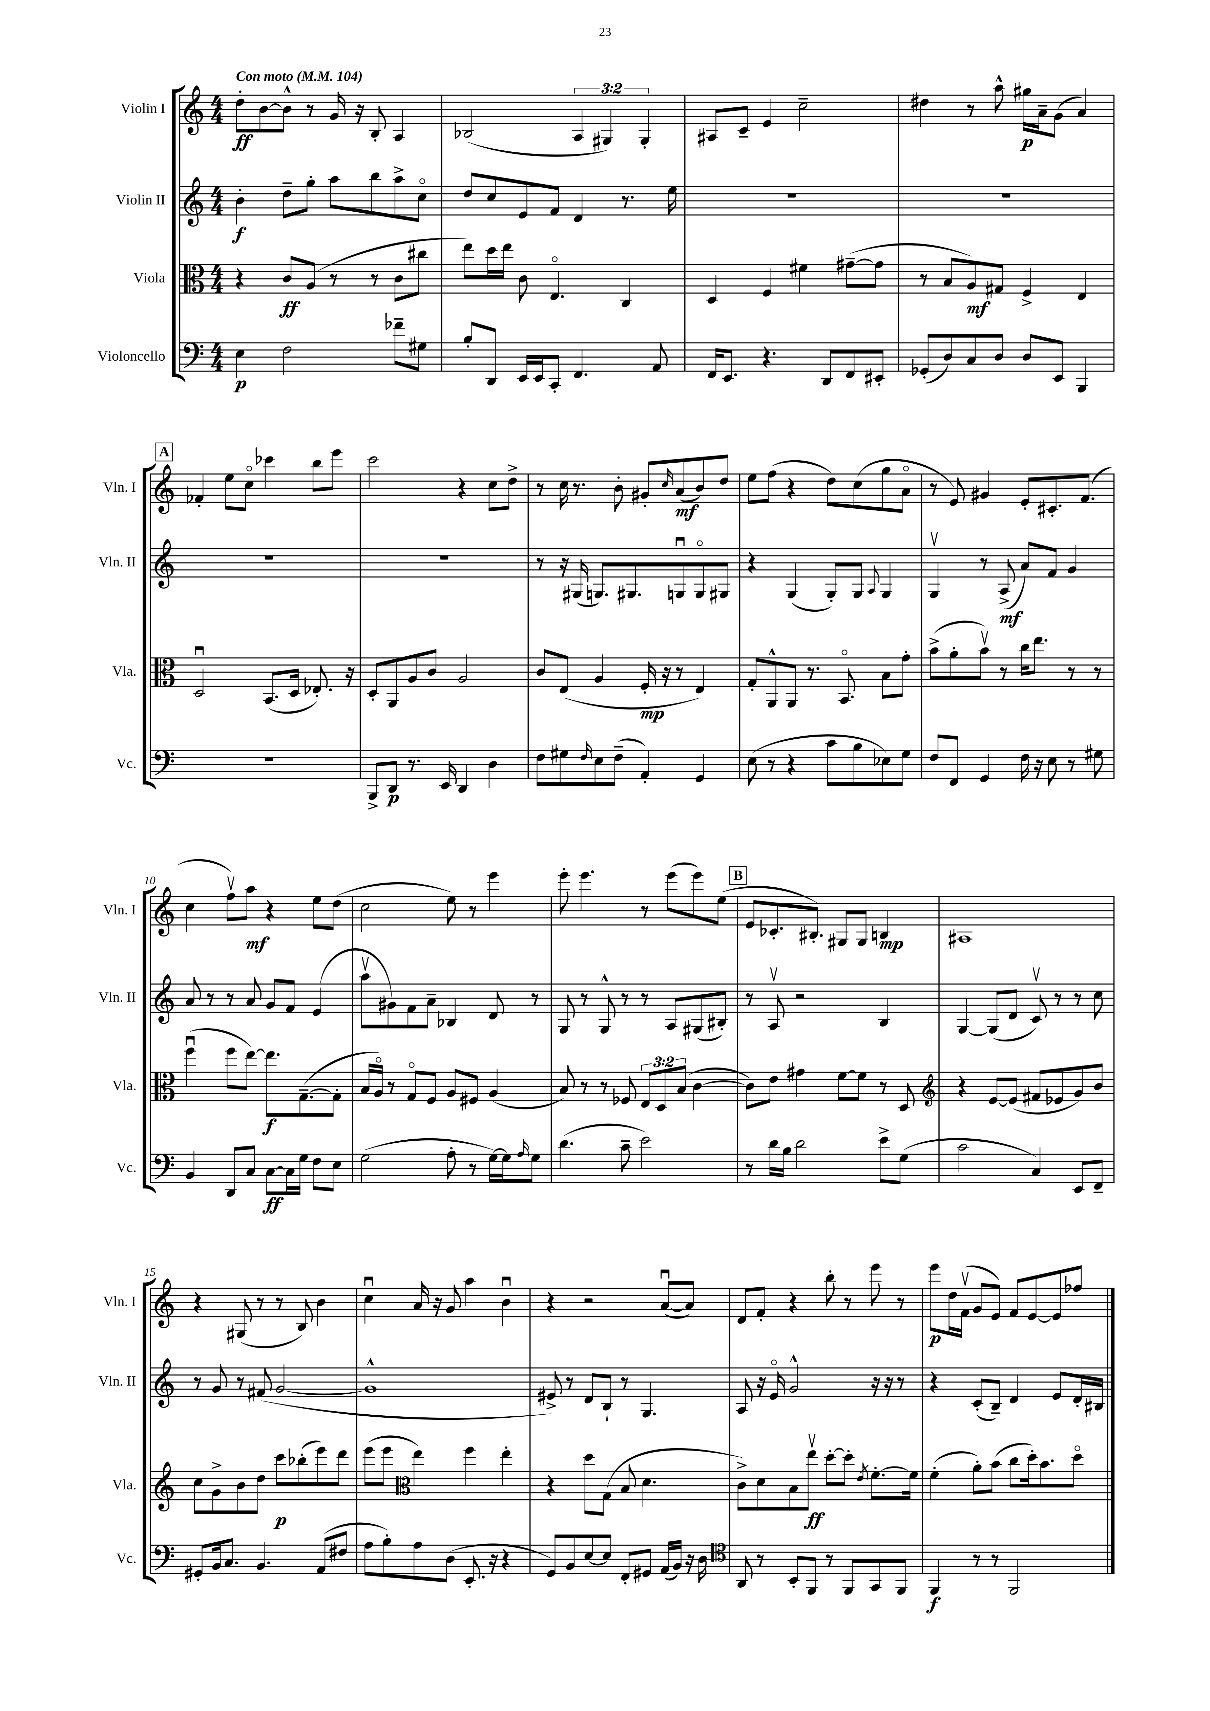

**kern	**kern	**kern	**kern
*staff4	*staff3	*staff2	*staff1
*clefF4	*clefC3	*clefG2	*clefG2
*k[]	*k[]	*k[]	*k[]
*M4/4	*M4/4	*M4/4	*M4/4
*MM104	*MM104	*MM104	*MM104
4E\	4r	4b'\	8dd'\L
.	.	.	[8b\
2F\	8c/L	8dd~\L	8b^^\]J
.	(8A/J	8gg'\J	8r
.	8r	8aa\L	16g/
.	.	.	16r
.	8r	8bb\	8B'/
8f-~\L	8c\L	8aa^\	4A/
8G#\J	8cc#\J	8cco\J	.
=	=	=	=
8B'/L	8ee\L)	8dd/L	(2B-/
8DD/J	16dd\L	8cc/	.
.	16ee\JJ	.	.
16EE/LL	8c\	8e/	.
16EE/J	.	.	.
8CC'/J	4.Eo/	8f/J	.
4.FF/	.	4d/	6A/
.	.	.	6G#/)
.	4C/	8.r	.
.	.	.	6G#'/
8AA/	.	.	.
.	.	16ee\	.
=	=	=	=
16FF/LK	4D/	1r	8A#/L
8.EE/J	.	.	.
.	.	.	8c~/J
4.r	4F/	.	4e/
.	4f#\	.	2cc~\
8DD/L	.	.	.
8FF/	([8g#~\L	.	.
8EE#'/J	8g#\]J	.	.
=	=	=	=
(8GG-'/L	8r	1r	4dd#\
8D/)	8B/L	.	.
8C/	8A/)	.	8r
8D/J	8G#/J	.	8aa^^\
8D/L	4F^/	.	16gg#\LL
.	.	.	16a~\J
8EE/J	.	.	(8g\J
4BBB/	4E/	.	4a/)
=	=	=	=
1r	2Du/	1r	4f-'/
.	.	.	8ee\L
.	.	.	8cco\J
.	(8.BB/L	.	4ccc-\
.	16D/Jk	.	.
.	8.E-'/)	.	8bb\L
.	.	.	8eee\J
.	16r	.	.
=	=	=	=
8BBB^/L	8D'/L	1r	2ccc\
8DD/J	8AA/	.	.
8.r	8A/	.	.
.	8c/J	.	.
16EE/	.	.	.
4DD/	2A/	.	4r
4D\	.	.	8cc\L
.	.	.	8dd^\J
=	=	=	=
8F\L	8c/L	8r	8r
8G#\	(8E/J	16r	16cc\
.	.	(16G#/	8.r
16qqF/	.	.	.
8E\	4A/	8.G/L)	.
(8F~\J	.	.	8b'\
.	.	8.G#/	.
4AA'/)	16F'/	.	8g#'/L
.	16r	.	.
.	.	.	16qqcc/
.	8r	8Gu/	(8a/
4GG/	4E/)	8Go/	8b/)
.	.	8G#/J	8dd/J
=	=	=	=
(8E\	8G'/L	4r	8ee\L
8r	8AA^^/	.	(8ff\J
4r	8AA/J	(4G/	4r
.	8.r	.	.
8c\L	.	8G'/L)	8dd\L)
.	8.BBo/	.	.
8B\	.	8G/J	(8cc\
.	.	8qqA/	.
8E-\)	8B\L	4G/	8gg\
8G\J	8g'\J	.	8ao\J
=	=	=	=
8F/L	(8b^\L	4Gv/	8r
8FF/J	8a'\	.	8e/)
4GG/	8bv\J)	8r	4g#/
.	8r	(8A^/	.
16F\	16cc\LK	8a/L)	8e'/L
16r	8.ee\J	.	.
8E\	.	8f/J	8.c#'/
8r	8r	4g/	.
.	.	.	(8.f/J
8G#\	8r	.	.
=	=	=	=
4BB/	(4ffu\	8a/	4cc\
.	.	8r	.
8DD/L	8ff\L	8r	8ffv\L)
8C/J	[8ee\J)	8a/	8aa\J
[8C\L	8.ee\]L	8g/L	4r
16C\]L	.	8f/J	.
16G\JJ	([8.G~\	.	.
8F\L	.	(4e/	8ee\L
8E\J	8G'\]J	.	(8dd\J
=	=	=	=
(2G\	16B/LL	8aav\L	2cc\
.	16Ao/JJ)	.	.
.	8r	8g#\)	.
.	8Go/L	8f\	.
.	8F/J	8a~\J	.
8A'\	8A/L	4B-/	8ee\)
8r	8F#/J	.	8r
[16G\LL)	(4A/	8d/	4eee\
16G\]J	.	.	.
16qqA/	.	.	.
8G\J	.	8r	.
=	=	=	=
(4.d\	8B/)	8G/	8eee'\
.	8r	8r	4.eee\
.	8r	8G^^/	.
8c~\	8F-/	8r	.
2e\)	12E/L	8r	8r
.	12D/	.	.
.	.	8A/L	(8eee\L
.	(12B/J	.	.
.	[4c\	(8G#/	8eee\)
.	.	8B#'/J)	(8ee\J
=	=	=	=
8r	8c\]L)	8r	8e/L
16d\LL	8e\J	8Av/	8.c-'/
16B\JJ	.	.	.
2d\	4g#\	2r	.
.	.	.	8.B#'/J)
.	[8f\L	.	8G#/L
.	8f\]J	.	8G#/J
8e^\L	8r	4B/	4B/
(8G\J	8D/	.	.
=	=	=	=
*	*clefG2	*	*
2c\	4r	[4G/	1A#
.	[8e/L	(8G/]L	.
.	(8e/]J	8d/J	.
4C/)	8f#/L	8cv/)	.
.	8e-/	8r	.
8EE/L	8g/)	8r	.
8FF~/J	8b/J	8cc\	.
=	=	=	=
8GG#'/L	8cc\L	8r	4r
16BB/k	8g^\	8g/	.
8.C/J	.	.	.
.	8b\	8r	(8G#/
4.BB/	8dd\J	(8f#/	8r
.	8ccc\L	[2g/	8r
.	(8bb-'\	.	8B/)
(8AA/L	8eee\)	.	4b\
8F#/J	8ddd\J	.	.
=	=	=	=
8A\L	(8eee\L	1g^^]	4ccu\
8B'\)	8eee\J	.	.
*	*clefC3	*	*
8A\	4ee\)	.	16a/
.	.	.	16r
(8D\J	.	.	8g/
8.EE'/	4ff\	.	4aa\
16r	.	.	.
4r	4ee'\	.	4bu\
=	=	=	=
8GG/L)	4r	8e#^/)	4r
8BB/	.	8r	.
[8E/	8dd\L	8d/L	2r
8E/]J	(8G\J	8B`/J	.
8FF'/L	8B/	8r	.
8GG#/J	4.d\	4.G/	.
(16AA/LL	.	.	([8au/L
16BB/JJ)	.	.	.
16r	.	.	8a/]J)
16D\	.	.	.
=	=	=	=
*clefC4	*	*	*
8AA/	8c^\L)	8A/	8d/L
8r	8d\	16r	8f'/J
.	.	16eo/	.
8BB'/L	8B\	2g^^/	4r
8FF/J	8eev\J	.	.
8r	[8dd'\L	.	8bb'\
8FF/L	8dd'\]J	.	8r
.	8qe/	.	.
8GG/	[8.f'\L	16r	8eee\
.	.	16r	.
8FF/J	.	8r	8r
.	16f\]Jk	.	.
=	=	=	=
4FF/	(4f'\	4r	8eee\L
.	.	.	16dd\L
.	.	.	(16fv\JJ
8r	8a'\L)	(8c'/L	8g/L
8r	(8b\J	8B~/J)	8e/J)
2FF/	8cc\L	4d/	8f/L
.	16dd'\k)	.	[8e/
.	8.b\	.	.
.	.	8e/L	8e/]
.	8ddo\J	16d'/L	8ff-/J
.	.	16B#/JJ	.
==	==	==	==
*-	*-	*-	*-
